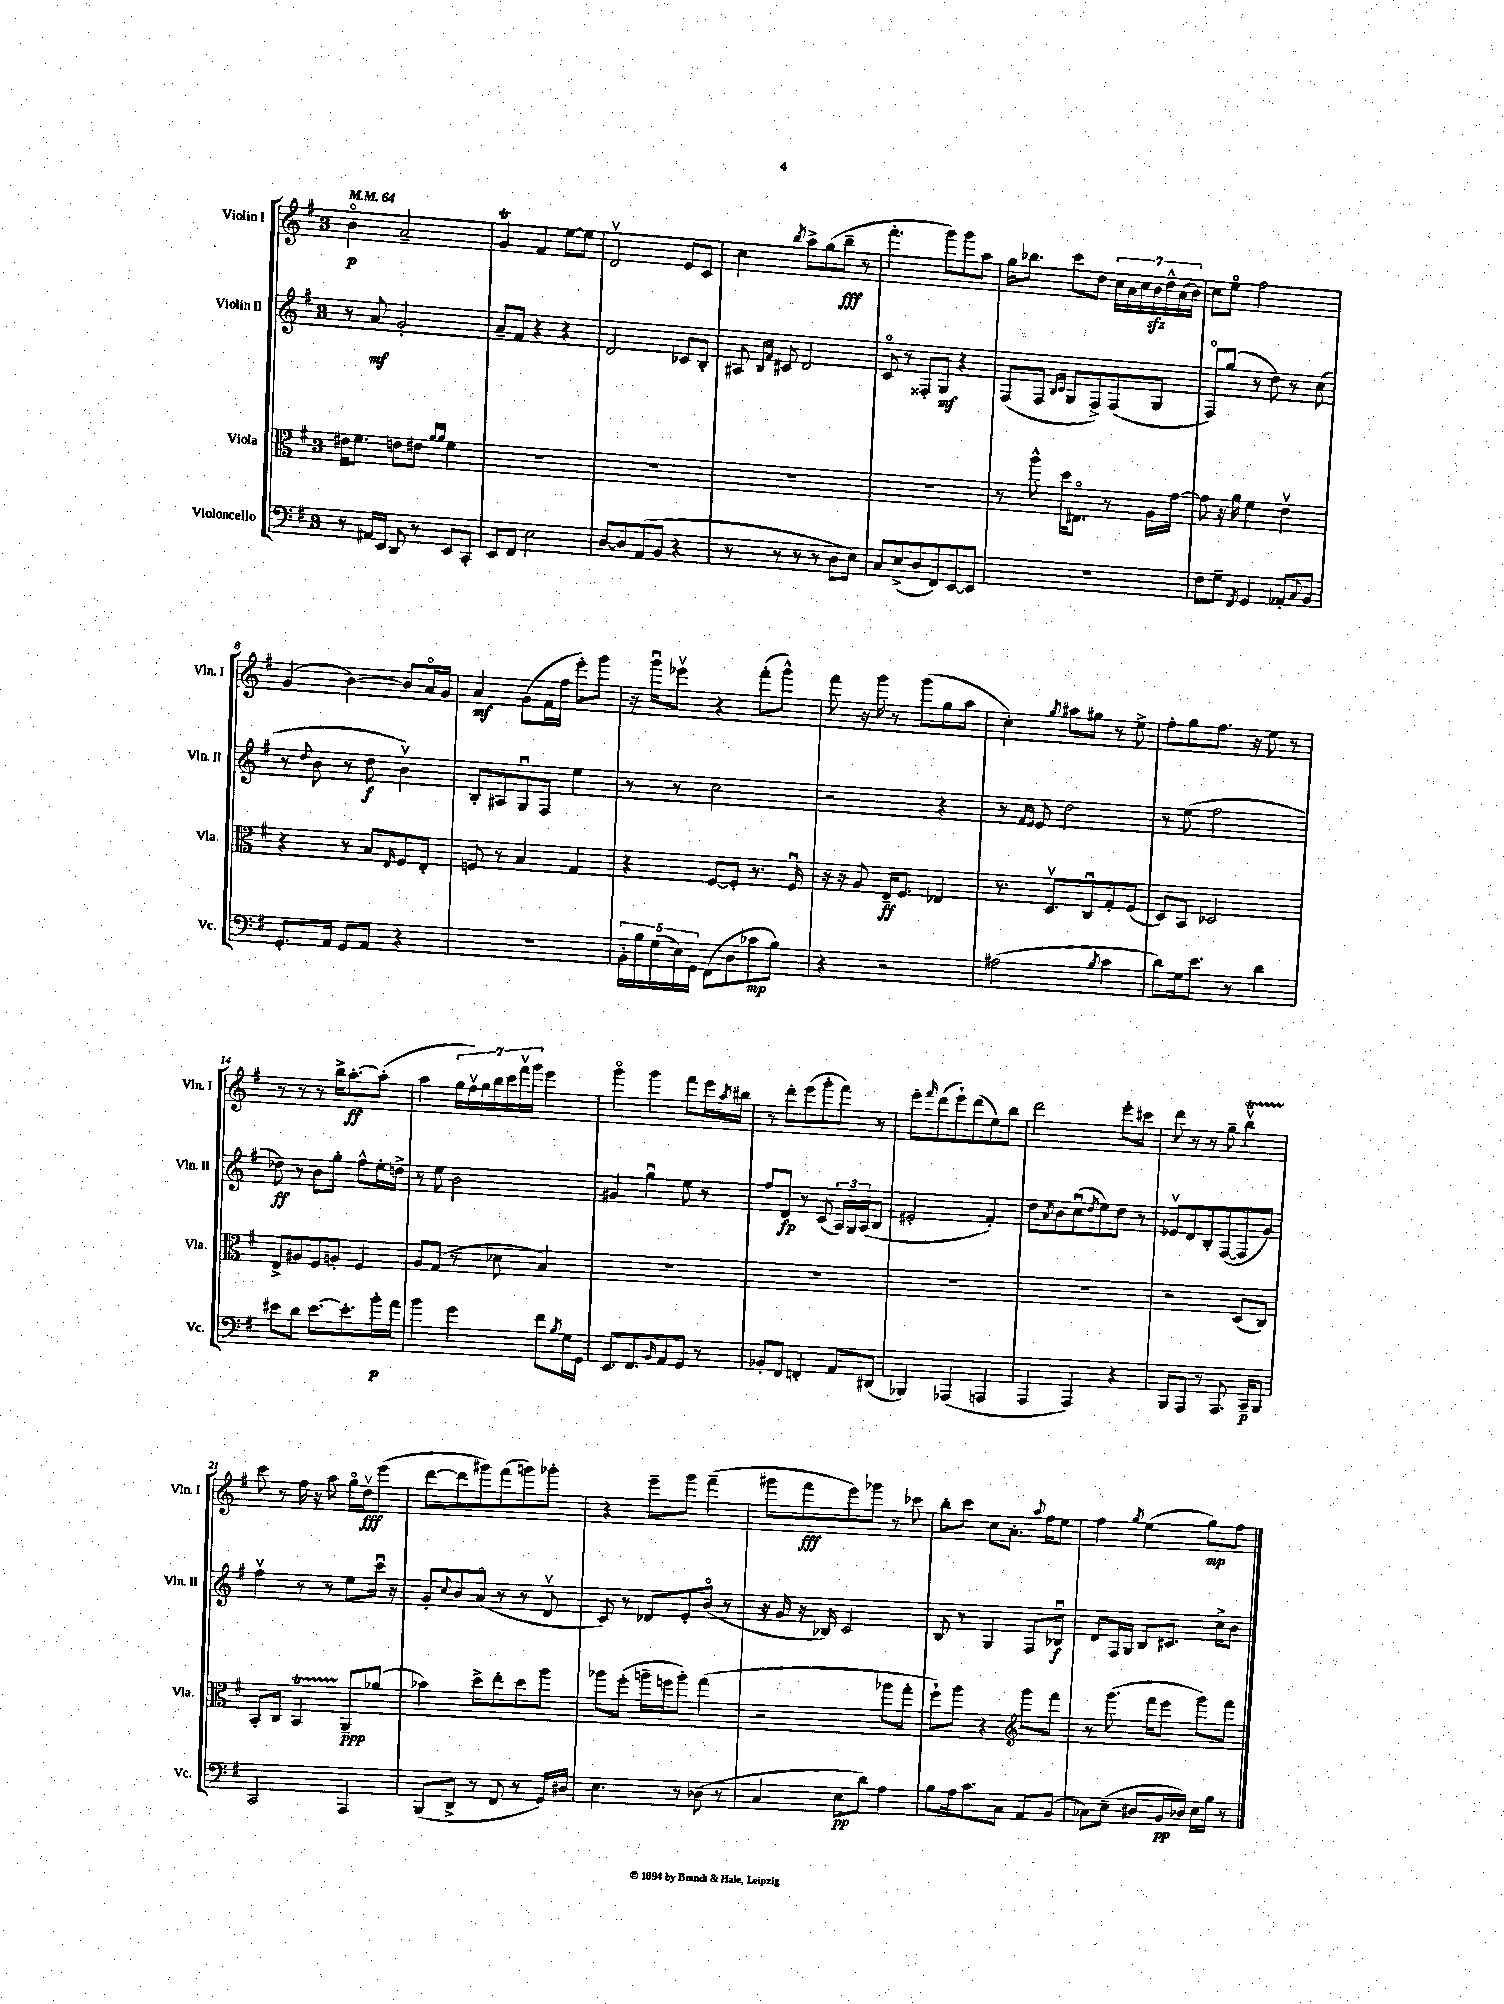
<<
\new StaffGroup <<
\new Staff = "s0" \with { instrumentName = "Violin I" shortInstrumentName = "Vln. I" } {
    \clef treble \key g \major \once \override Staff.TimeSignature.style = #'single-digit \time 3/4 \tempo 4 = 64
    b'4\flageolet\p a'2-- |
    g'4\trill fis'4 e''8~ e''8 |
    d'2\upbow e'8 c'8 |
    c''4 \acciaccatura { b''8 } a''8-> g''8( b''8--\fff r8 |
    fis'''4.-. g'''8) g'''8 a''8 |
    g''16 bes''8. c'''8 d''8 \tuplet 7/4 { c''16 a'16 c''16 b'16\sfz d''16-^ a'16( b'16) } |
    c''8 e''8\flageolet fis''2 |
    g'4( b'4~) b'8 a'16\flageolet g'16 |
    a'4\mf g'8( fis'16 fis''16 e'''8-.) g'''8 |
    r16 g'''16\downbow ees'''8\upbow r4 fis'''8-.( g'''8-^) |
    fis'''8 r16 g'''16 r8 g'''8( g''8 a''8 |
    c''4-.) \acciaccatura { g''8 } ais''8 gis''8 r8 e''8-> |
    fis''8-. g''8 fis''8. r16 e''8 r8 |
    r8 r8 r8 b''16-> a''8.~-.\ff a''8-.( |
    a''4 \tuplet 7/4 { g''16 fis''16\upbow) g''16 b''16 c'''16 fis'''16\upbow g'''16 } e'''4 |
    g'''4\flageolet g'''4 fis'''8 e'''16 \acciaccatura { a''8 } bis''16 |
    r8 d'''8-. e'''8( g'''8-. fis'''8) r8 |
    e'''8-. \grace { fis'''16 } d'''8( e'''8-!) d'''8( e''8) b''8 |
    d'''2 e'''8-. cis'''8 |
    d'''8 r8 r8 g''8-- b''4\upbow\startTrillSpan |
    c'''8\stopTrillSpan r8 fis''16 r16 a''8 g''16\flageolet d''16\upbow\fff e'''8( |
    d'''8~ d'''8 gis'''8) fis'''8( g'''8) ges'''8-. |
    r4 e'''8-- g'''8 fis'''4--( |
    gis'''8 fis'''8\fff e'''8) ges'''8 r8 ces'''8 |
    b''8-. c'''8 c''8 a'8.-. \appoggiatura { a''8 } fis''16 e''8 |
    fis''4 \acciaccatura { g''8 } e''4( g''8\mp) fis''8 \bar "|." |
}
\new Staff = "s1" \with { instrumentName = "Violin II" shortInstrumentName = "Vln. II" } {
    \clef treble \key g \major \once \override Staff.TimeSignature.style = #'single-digit \time 3/4
    r8 a'8\mf g'2-. |
    a'8-- fis'8 r4 r4 |
    d'2 ces'8 b8-. |
    ais8 \grace { b16 fis'16 } cis'8 d'2 |
    c'8\flageolet r8 fisis8-. g8\mf r4 |
    fis8( fis8 \grace { b16 c'16 } g8 fis8->) fis8( g8 |
    fis8\flageolet) g''8( r8 d''8) r8 c''8( |
    r8 \appoggiatura { d''8 } b'8 r8 d''8\f b'4\upbow) |
    b8-. ais8 g8\downbow fis8 e''4 |
    r8 r8 c''2 |
    r2 r4 |
    r8 \grace { fis'16 e'16 } e'8 d''2 |
    r8 e''8( fis''2 |
    des''8\ff) r8 b'8 g''8-. fis''8-^ e''16-. d''16-> |
    r8 e''8 b'2 |
    gis'4 g''4\downbow e''8 r8 |
    fis''8 d'8\fp r8 c'8( \tuplet 3/2 { a16) g16 a16( } b8 |
    eis'2-. fis'4-.) |
    d''8 \acciaccatura { a'8 } b'8 c''8\downbow( \acciaccatura { d''8 } e''8) d''8 r8 |
    ees'8\upbow d'8 b8-. fis8~( fis8 g'8) |
    fis''4\upbow r8 r8 e''8 c'''16\downbow r16 |
    g'8-. \appoggiatura { c''8 } b'8 a'8\flageolet( r8 r8 d'8\upbow |
    c'8) r8 des'8 e'8-. b'8\flageolet( r8 |
    r16 g'16 r16 bes16) c'2 |
    b8 r8 g4 fis8 bes8\downbow\f |
    d'8 fis16 g16 b8 cis'8. c''16-> b'8 \bar "|." |
}
\new Staff = "s2" \with { instrumentName = "Viola" shortInstrumentName = "Vla." } {
    \clef alto \key g \major \once \override Staff.TimeSignature.style = #'single-digit \time 3/4
    eis'16 fis'8. e'8 eis'8 \grace { a'16 a'16 } fis'4 |
    R2. |
    R2. |
    R2. |
    R2. |
    r8 a''8-^ d''16 eis8.\flageolet r8 a16 g'16~ |
    g'8 r16 a'16 fis'4 e'4\upbow |
    r4 r8 b8 \grace { e16 } fis8 e8-. |
    f8 r8 b4 g4 |
    r4 fis8~ fis8-. r8. fis16\downbow |
    r16 r16 a8 e16--\ff fis8. ees4 |
    r8. d8.\upbow c8\downbow g8-. fis8( |
    d8) b,8 des2 |
    e8-> ais8 fis8 a8-. fis4 |
    a8 g8( r8 des'8 b4) |
    R2. |
    R2. |
    R2. |
    R2. |
    r2 d8( c8) |
    b,8-. c8 b,4\startTrillSpan a,8--\stopTrillSpan\ppp aes'8( |
    bes'4) d''8-> e''8-. d''8 a''8 |
    aes''8 fis''8-.( a''16-- f''16 a''8-.) g''4( |
    r2 aes''8 g''8-. |
    fis''8-!) a''8 r4 \clef treble g'''8 fis'''8 |
    r8 g'''8.( fis'''16 e'''8 g'''8) fis'''8 \bar "|." |
}
\new Staff = "s3" \with { instrumentName = "Violoncello" shortInstrumentName = "Vc." } {
    \clef bass \key g \major \once \override Staff.TimeSignature.style = #'single-digit \time 3/4
    r8 ais,16 e,16 d,8 r8 e,8 c,8-. |
    e,8 fis,8 e2 |
    d8~ d8 a,8( b,8 r4 |
    r8 r8 r8 r8 d8 e8) |
    c8 e8->( d8 fis,8) e,8~ e,8 |
    R2. |
    fis8 g8-- \acciaccatura { fis,8 } g,4 aes,8-. \appoggiatura { c8 } b,8 |
    g,8.-. a,16 g,8 a,8 r4 |
    R2. |
    \tuplet 5/4 { b,16-. b16 g16( e16) g,16 } fis,8( d8 ces'8\mp b8) |
    r4 r2 |
    ais2( \acciaccatura { b8 } c'4 |
    d'8) g16 e'8. r8 d'4 |
    eis'8 d'8 eis'8.~ eis'8.-. b'16-.\p a'16 |
    b'4 g'4 fis'8 \acciaccatura { b8 } g16 g,16 |
    e,8. fis,8. \grace { b,16 } a,8 g,8 r8 |
    bes,8-. fis,8 f,4-. a,8 dis,8( |
    bes,,4) aes,,4( a,,4 |
    a,,4 a,,4) r4 |
    b,,8 a,,8 r8 a,,8. c,16--\p b,,8 |
    c,2 a,,4 |
    b,,8( d,8-> r8 fis,8 r8 g,16) dis16 |
    e4. r8 des8( r8 |
    c4 e8\pp d'8) a4 |
    b8 a16 c'8. c8 a,8 b,8( |
    ces8) e8--( dis8 b,16\pp des16) e16 b16 r8 \bar "|." |
}
>>
>>
